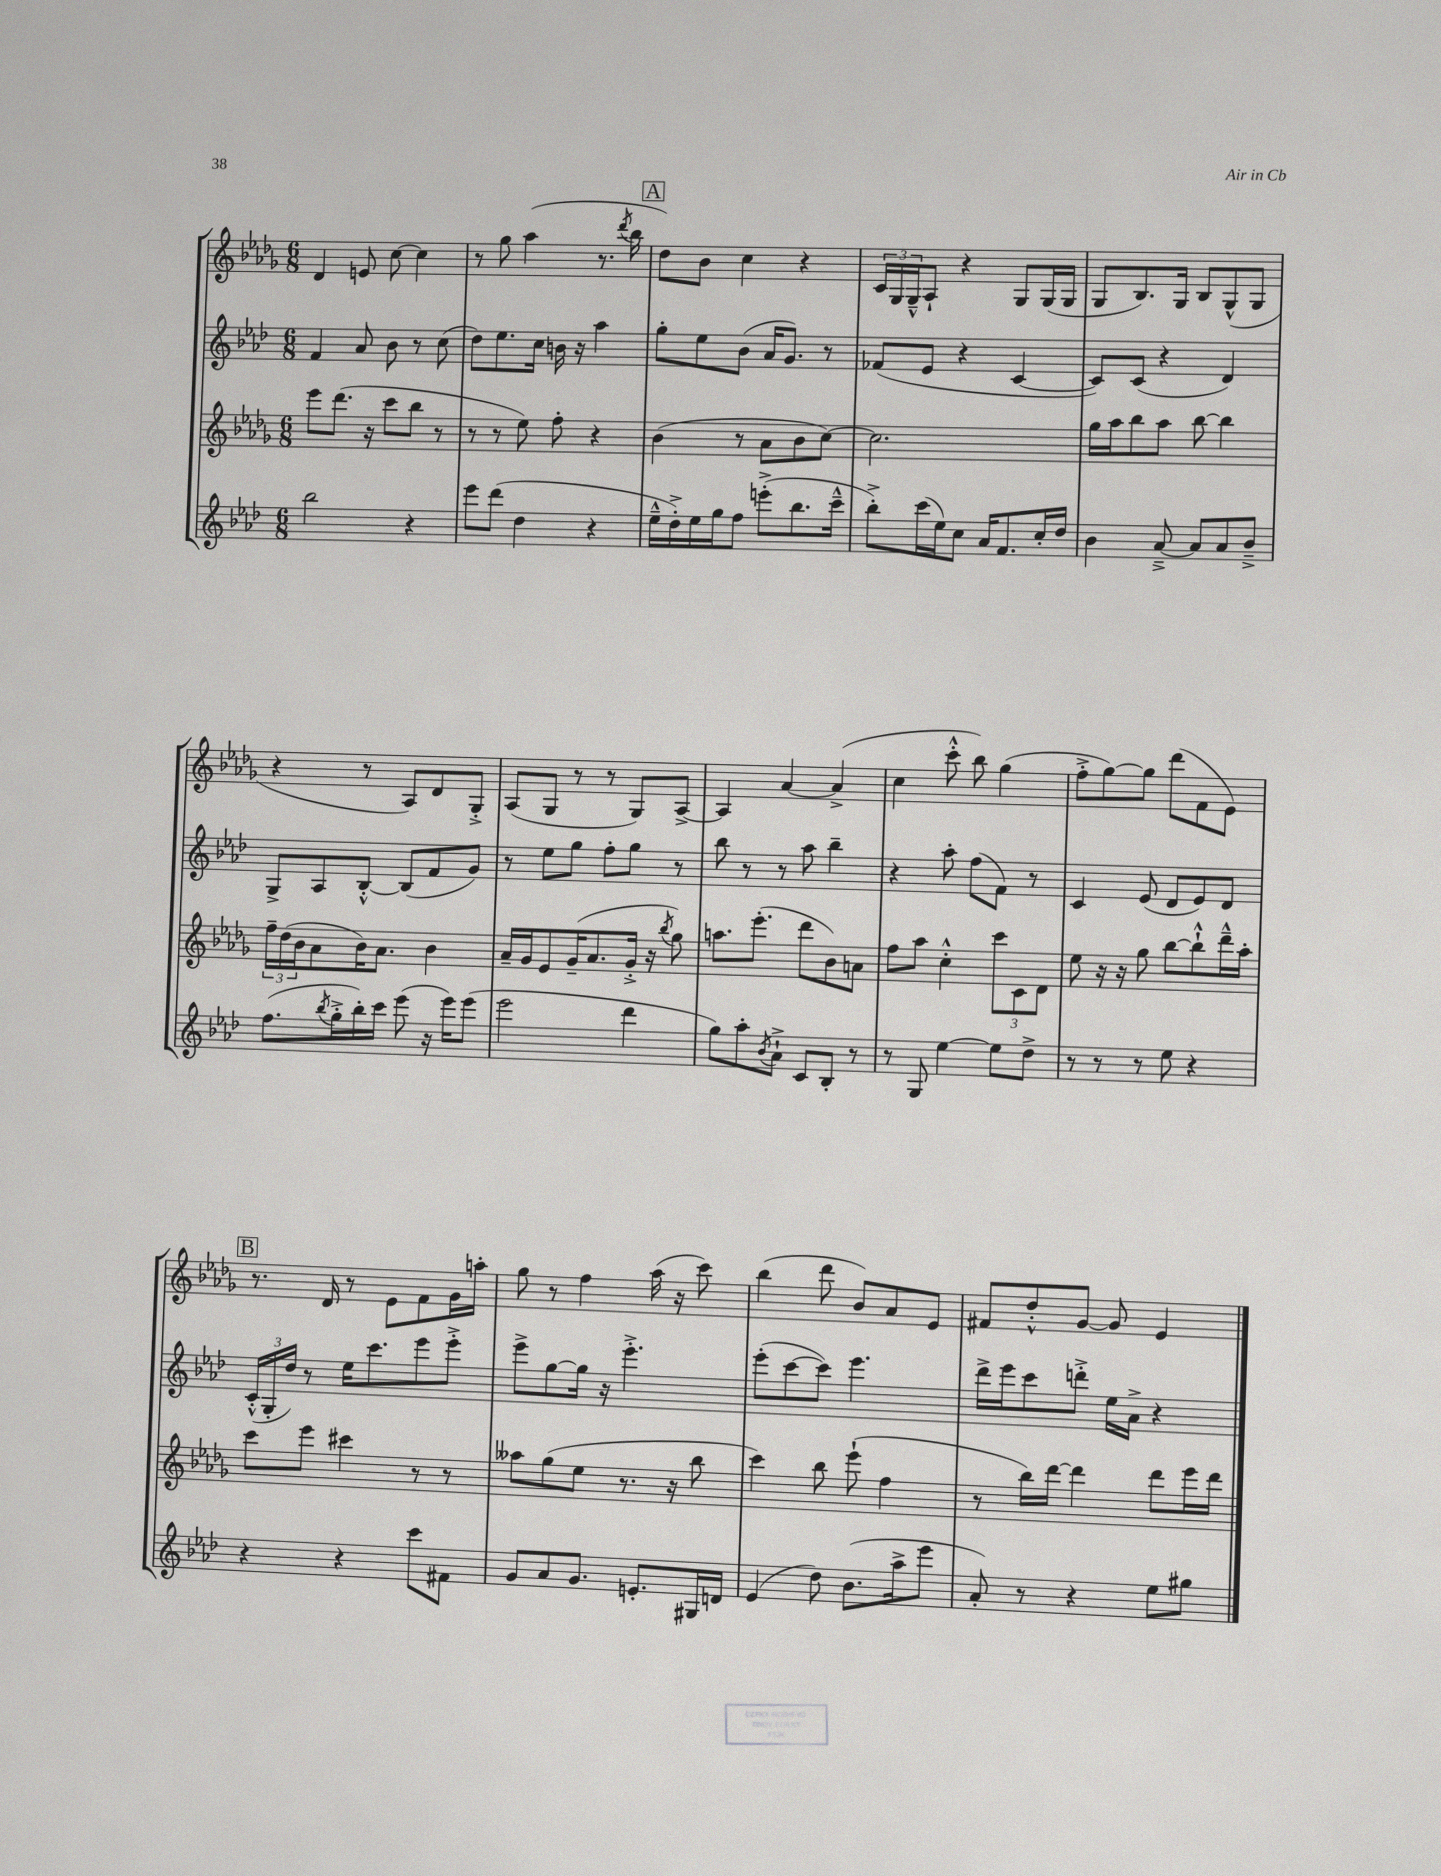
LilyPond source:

<<
\new StaffGroup <<
\new Staff = "s0" {
    \clef treble \key des \major \numericTimeSignature \time 6/8
    des'4 e'8 c''8~ c''4 |
    r8 ges''8 aes''4( r8. \acciaccatura { des'''8 } bes''16 |
    \mark \markup { \box "A" } des''8) bes'8 c''4 r4 |
    \tuplet 3/2 { c'16 ges16 ges16---^ } aes8-! r4 ges8 ges16( ges16 |
    ges8 bes8.) ges16 bes8 ges8-^( ges8 |
    r4 r8 aes8) des'8 ges8-.-> |
    aes8( ges8 r8 r8 ges8) aes8~-> |
    aes4 aes'4~ aes'4->( |
    c''4 c'''8-.-^ bes''8) ges''4( |
    f''8-.-> ges''8~) ges''8 des'''8( f'8 ees'8) |
    \mark \markup { \box "B" } r8. des'16 r8 ees'8 f'8 ges'16 a''16-. |
    ges''8 r8 f''4 aes''16( r16 c'''8) |
    bes''4( des'''8 bes'8) aes'8 ees'8 |
    fis'8 des''8-.-^ ges'8~ ges'8 ees'4 \bar "|." |
}
\new Staff = "s1" {
    \clef treble \key aes \major \numericTimeSignature \time 6/8
    f'4 aes'8 bes'8 r8 c''8( |
    des''8) ees''8. c''16 b'16 r16 aes''4 |
    \mark \markup { \box "A" } g''8-. ees''8 bes'8( aes'16 g'8.) r8 |
    fes'8( ees'8 r4 c'4~ |
    c'8) c'8( r4 des'4) |
    g8-> aes8 bes8~-.-^ bes8( f'8 g'8) |
    r8 ees''8 g''8 f''8-. g''8 r8 |
    bes''8 r8 r8 aes''8 bes''4-- |
    r4 aes''8-. f''8( f'8) r8 |
    c'4 ees'8( des'8 ees'8) des'8 |
    \mark \markup { \box "B" } \tuplet 3/2 { c'16-.-^( g16-. des''16) } r8 ees''16 c'''8. ees'''8 ees'''8-.-> |
    ees'''8-> g''8~ g''16 r16 ees'''4.-.-> |
    ees'''8-.( c'''8~ c'''8) ees'''4. |
    des'''16-> ees'''16 c'''8 d'''8-.-> ees''16 aes'16-> r4 \bar "|." |
}
\new Staff = "s2" {
    \clef treble \key des \major \numericTimeSignature \time 6/8
    ees'''8 des'''8.( r16 c'''8 bes''8 r8 |
    r8 r8 ees''8) f''8-. r4 |
    \mark \markup { \box "A" } bes'4( r8 aes'8 bes'8 c''8~) |
    c''2. |
    ges''16 aes''16 bes''8 aes''8 bes''8~ bes''4 |
    \tuplet 3/2 { f''16-- des''16( bes'16 } aes'8 bes'16) aes'8. bes'4 |
    aes'16-- ges'16 ees'8 ges'16--( aes'8. ges'16-.-> r16 \acciaccatura { bes''8 } ges''8) |
    a''8. ees'''8.-.( des'''8 bes'8) a'8 |
    f''8 aes''8 c''4-.-^ \tuplet 3/2 { c'''8 c'8 des'8 } |
    ees''8 r16 r16 ges''8 bes''8~ bes''8-!-^ des'''16---^ aes''16-. |
    \mark \markup { \box "B" } c'''8 ees'''8 cis'''4 r8 r8 |
    aeses''8 ges''8( ees''8 r8. r16 bes''8 |
    c'''4) bes''8 ees'''8-!( f''4 |
    r8 bes''16) des'''16~ des'''4 des'''8 ees'''16 des'''16 \bar "|." |
}
\new Staff = "s3" {
    \clef treble \key aes \major \numericTimeSignature \time 6/8
    bes''2 r4 |
    ees'''8 des'''8( des''4 r4 |
    \mark \markup { \box "A" } ees''16---^ des''16-.->) ees''16 g''16 f''8 e'''8-.->( bes''8. c'''16---^ |
    bes''8-.->) c'''16( ees''16) c''8 aes'16 f'8. c''16-. des''16 |
    bes'4 aes'8~---> aes'8 aes'8 bes'8---> |
    f''8.( \acciaccatura { bes''8 } g''16-.-> bes''16-.) c'''16 ees'''8( r16 ees'''16) ees'''8( |
    ees'''2 des'''4 |
    g''8) aes''8-. \acciaccatura { bes'8 } aes'8-!-> c'8 bes8-. r8 |
    r8 g8 ees''4~ ees''8 des''8-> |
    r8 r8 r8 ees''8 r4 |
    \mark \markup { \box "B" } r4 r4 c'''8 fis'8 |
    g'8 aes'8 g'8. e'8.-. gis16 d'16 |
    ees'4( des''8) bes'8.( aes''16-> ees'''8 |
    aes'8-.) r8 r4 ees''8 gis''8 \bar "|." |
}
>>
>>
\layout { \context { \Score \remove "Bar_number_engraver" } }
